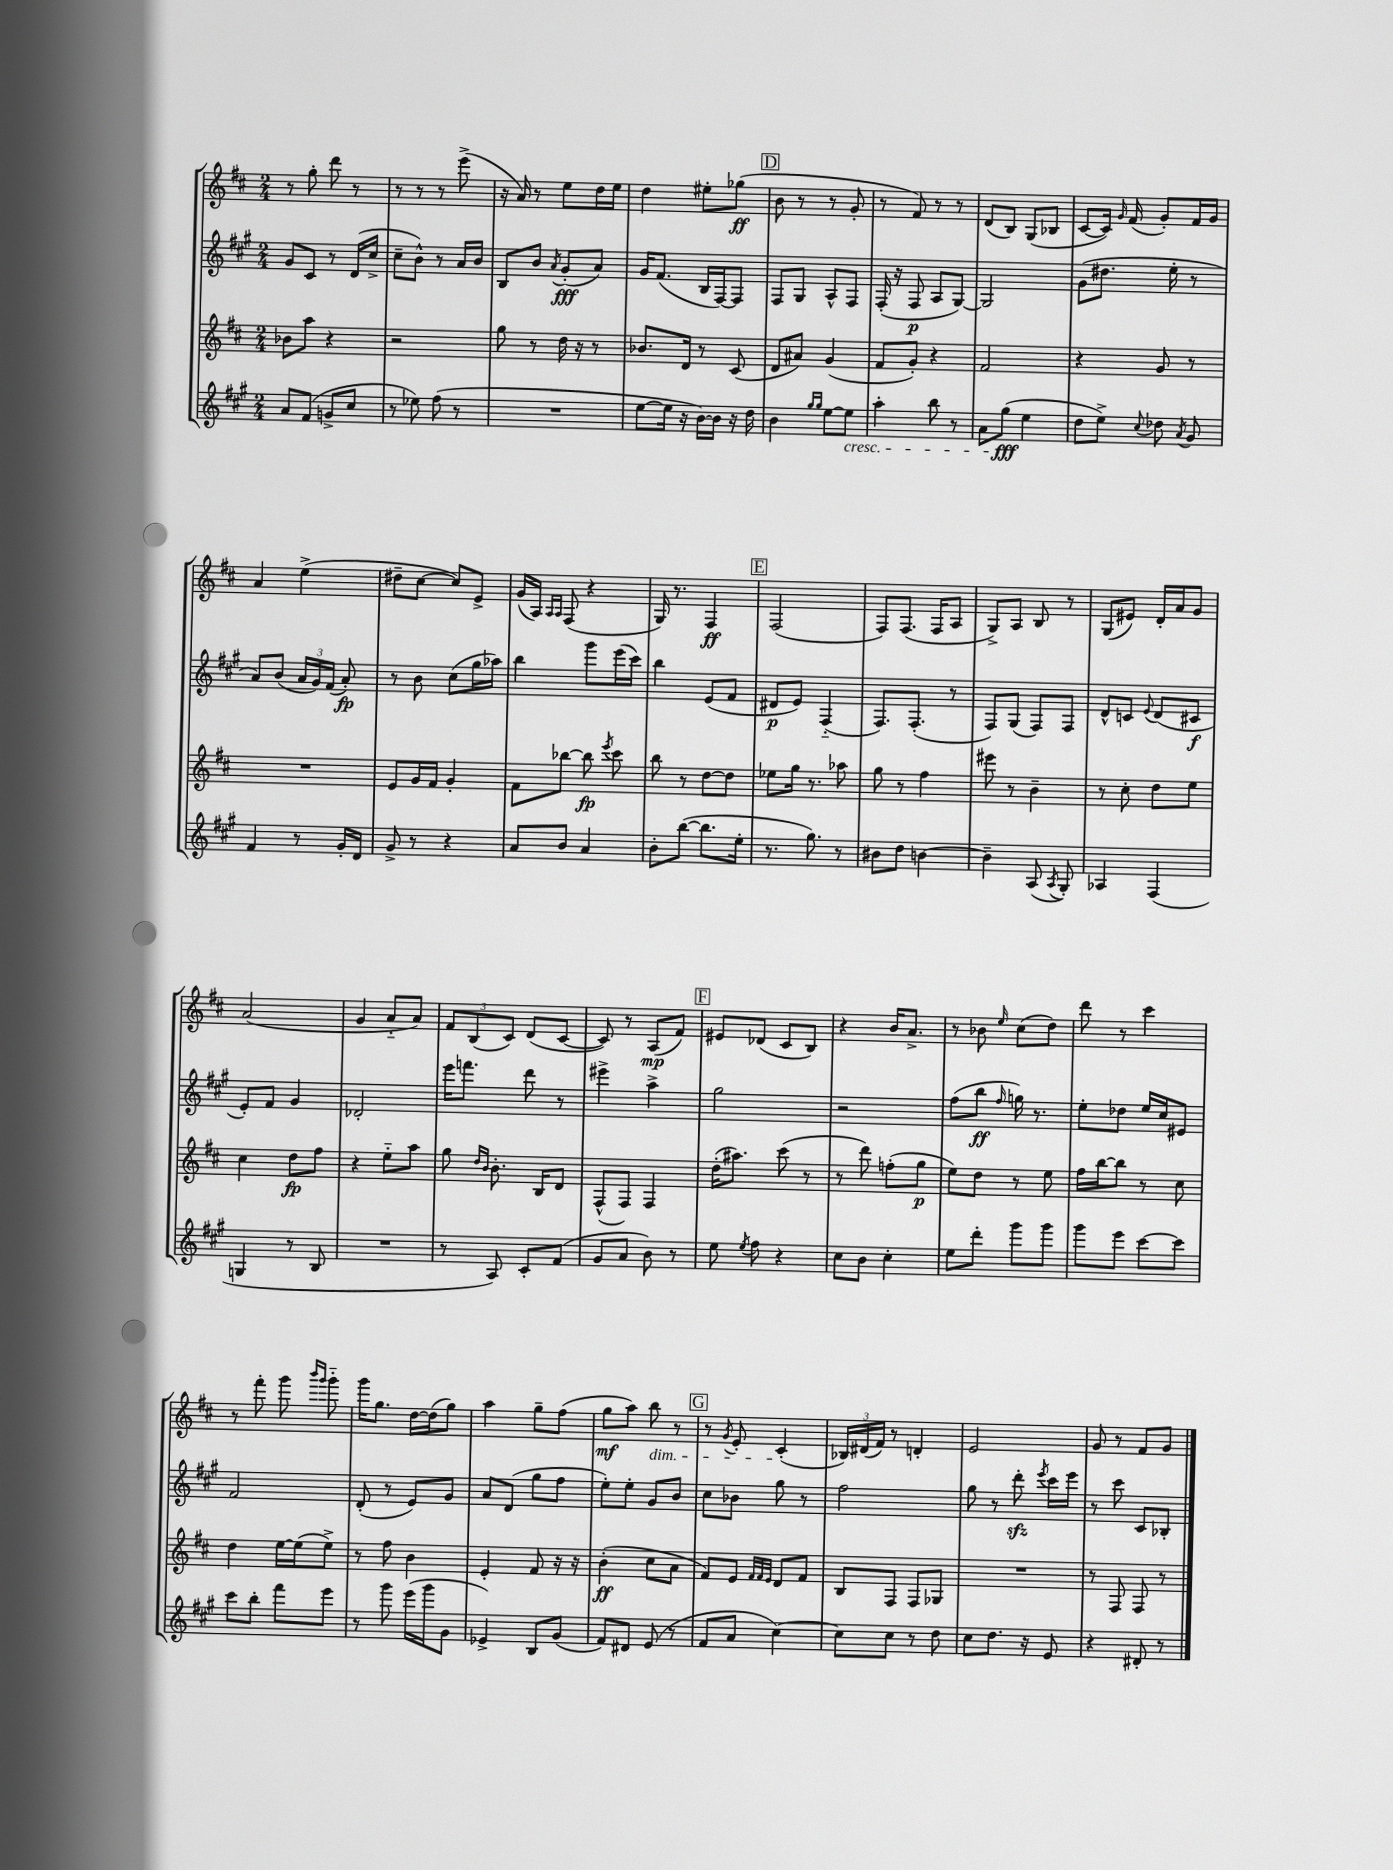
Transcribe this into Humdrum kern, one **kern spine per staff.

**kern	**kern	**kern	**kern
*staff4	*staff3	*staff2	*staff1
*clefG2	*clefG2	*clefG2	*clefG2
*k[f#c#g#]	*k[f#c#]	*k[f#c#g#]	*k[f#c#]
*M2/4	*M2/4	*M2/4	*M2/4
8a	8b-	8g#	8r
(8f#	8aa	8c#	8gg'
8g^	4r	8r	8ddd
8cc#	.	(16d	8r
.	.	16cc#^	.
=	=	=	=
8r	2r	8cc#~	8r
8ee-)	.	8b^^)	8r
(8ff#	.	8r	8r
8r	.	16a	(8eee^
.	.	16b	.
=	=	=	=
2r	8gg	8B	16r
.	.	.	16a)
.	8r	8b	8r
.	.	8qa	.
.	16dd	(8g#'	8ee
.	16r	.	.
.	8r	8a)	16dd
.	.	.	16ee
=	=	=	=
[8ee	8.b-	16g#	4dd
.	.	(8.f#	.
16ee]	.	.	.
16r	16d	.	.
[16b)	8r	16B	8ee#'
16b]	.	[16F#)	.
16r	(8c#	8F#]	(8gg-
16dd	.	.	.
=	=	=	=
4b	8d	8F#	8b
.	8a#)	8G#	8r
16qqgg#	.	.	.
16qqgg#	.	.	.
[8ee	(4g	8A^^	8r
8ee]	.	8F#	8g'
=	=	=	=
4aa'	8f#	(16F#'	8r
.	.	16r	.
.	8g')	8F#	8f#)
8bb	4r	8A	8r
8r	.	[8G#)	8r
=	=	=	=
8a	2f#	2G#]	(8d
(8gg#	.	.	8B)
4ee	.	.	(8G
.	.	.	8B-
=	=	=	=
8dd	4r	(8g#	[8c#
8ee^)	.	8.dd#	16c#])
.	.	.	16qqg
.	.	.	(16f#
8qqcc#	.	.	.
8dd-	8g	.	8g')
.	.	16ee'	.
8qa	.	.	.
8g#	8r	8r	16f#
.	.	.	16g
=	=	=	=
4f#	2r	8a)	4a
.	.	(8b	.
8r	.	24a	(4ee^
.	.	24g#)	.
.	.	(24f#	.
16g#'	.	8a')	.
16d	.	.	.
=	=	=	=
8g#^	8e	8r	8dd#~
8r	16g	8b	[8cc#
.	16f#	.	.
4r	4g'	(8cc#	8cc#])
.	.	16gg#	8e^
.	.	16aa-)	.
=	=	=	=
8a	8f#	4bb	(16g
.	.	.	16A)
.	.	.	16qqA
.	.	.	16qqA
8b	[8bb-	.	(8F#
4a	8bb-]	8ggg#	4r
.	8qeee	.	.
.	8ccc#	(16eee	.
.	.	16ccc#)	.
=	=	=	=
8b'	8bb	4bb	16G)
.	.	.	8.r
([8bb	8r	.	.
8.bb]	[8dd	(8e	4F#
.	8dd]	8f#	.
16ee'	.	.	.
=	=	=	=
8.r	8ee-	8d#	(2F#
.	16gg	8e)	.
8.gg#)	8.r	.	.
.	.	(4F#'~	.
8r	8aa-	.	.
=	=	=	=
8b#	8gg	8.F#)	8F#)
8dd	8r	.	(8.F#
.	.	(8.F#'	.
[4b	4ff#	.	.
.	.	.	16F#
.	.	8r	8A
=	=	=	=
4b~]	8eee#	8F#)	8G^)
.	8r	(8G#	8A
(8A	4b~	8F#)	8B
8qA	.	.	.
8G#')	.	8F#	8r
=	=	=	=
4A-	8r	8d^^	(8G
.	8cc#'	8c	8e#)
.	.	8qqe	.
(4F#	8dd	(8d	16d'
.	.	.	16a
.	8ee	8c#	8g
=	=	=	=
4G	4cc#	8e')	(2a
.	.	8f#	.
8r	8dd	4g#	.
8B	8ff#	.	.
=	=	=	=
2r	4r	2d-'	4g
.	8ee'~	.	8a'~
.	8aa	.	8a)
=	=	=	=
8r	8gg	16eee	12f#
.	.	8.fff	.
.	.	.	(12B
.	16qqdd	.	.
.	16qqb	.	.
8A)	8.b'	.	.
.	.	.	12c#)
8c#'	.	8ddd	(8d
.	16B	.	.
(8f#	8d	8r	[8c#
=	=	=	=
8g#	(8F#^^	4eee#^	8c#])
8a	8F#)	.	8r
8b)	4F#	4aa^	(8A
8r	.	.	8f#)
=	=	=	=
8ee	(16dd'	2gg#	8e#
.	8.aa#)	.	.
8qee	.	.	.
8ff#	.	.	(8d-
4r	(8ccc#	.	8c#
.	8r	.	8B)
=	=	=	=
8cc#	8r	2r	4r
8b	8ddd)	.	.
4cc#'	(8ff'	.	16b
.	.	.	8.a^
.	8gg	.	.
=	=	=	=
8ee	8ee)	(8ff#	8r
8ddd'	8dd	8bb	8b-
.	.	16qqff#	16qqee
8ggg#	8r	16gg)	(8cc#
.	.	8.r	.
8ggg#	8ee	.	8dd)
=	=	=	=
8ggg#	16ff#	8ee'	8ddd
.	[16bb	.	.
8eee	8bb]	8dd-	8r
[8ccc#	8r	16ee	4ccc#
.	.	16cc#	.
8ccc#]	8cc#	8e#	.
=	=	=	=
8ccc#	4dd	2f#	8r
8bb'	.	.	8fff#'
8fff#	[16ee	.	8ggg
.	(16ee]	.	.
.	.	.	16qqbbb
.	.	.	16qqggg
8eee	8ee^)	.	8ggg'~
=	=	=	=
8r	8r	(8d'	16ggg
.	.	.	8.gg
8ggg#	8ff#	8r	.
(16eee	4b	8e)	[16dd
16ggg#	.	.	(16dd]
8g#	.	8g#	8gg)
=	=	=	=
4e-^)	4e'	8a	4aa
.	.	(8d	.
8B	8f#	8gg#	8gg~
(8g#	16r	8ff#	(8ff#
.	16r	.	.
=	=	=	=
8f#)	(4b'	8ee')	8gg
8d#	.	8ee'	8aa)
(8e	8cc#	8g#	8bb
8r	8a	8b	8r
=	=	=	=
8f#	8f#)	8cc#	8r
.	.	.	8qg
8a	8e	8b-	8e'
.	32qqf#	.	.
.	32qqf#	.	.
.	32qqe	.	.
[4cc#)	8d	8gg#	(4c#'
.	8f#	8r	.
=	=	=	=
8cc#]	8B	2ff#	24B-)
.	.	.	(24d#
.	.	.	24f#)
8cc#	8F#	.	8r
8r	8F#	.	4d'
8dd	8G-	.	.
=	=	=	=
8cc#	2r	8gg#	2e
8.dd	.	8r	.
.	.	8ddd'	.
16r	.	.	.
.	.	8qeee	.
8e	.	16ccc#	.
.	.	16eee	.
=	=	=	=
4r	8r	8r	8g
.	8F#	8ccc#	8r
8d#'	8F#	8c#	8f#
8r	8r	8B-'	8g
==	==	==	==
*-	*-	*-	*-
